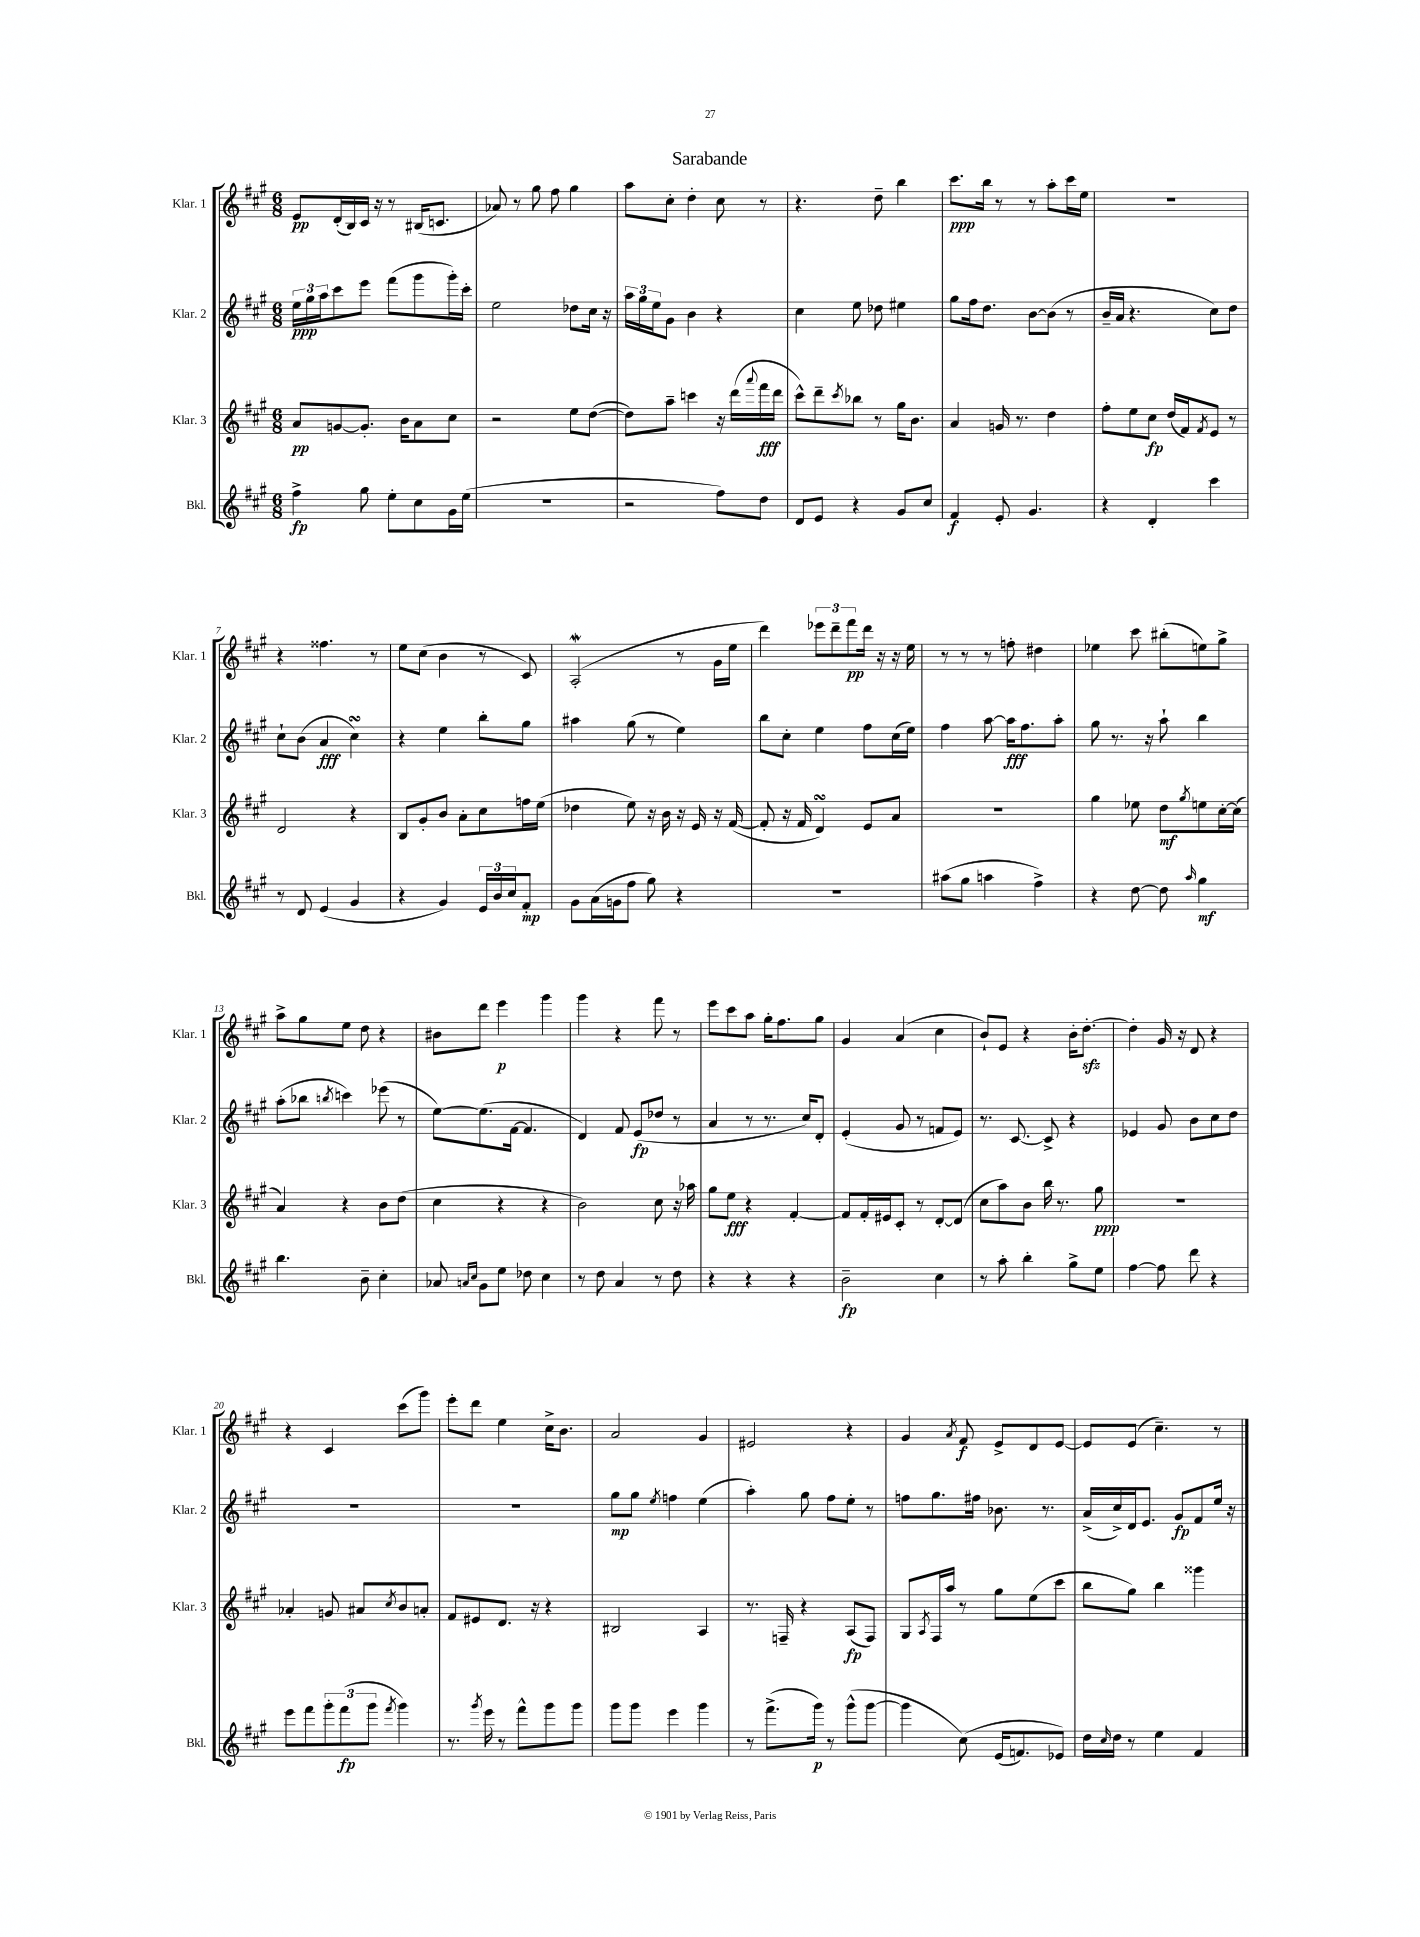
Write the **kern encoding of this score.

**kern	**kern	**kern	**kern
*staff4	*staff3	*staff2	*staff1
*clefG2	*clefG2	*clefG2	*clefG2
*k[f#c#g#]	*k[f#c#g#]	*k[f#c#g#]	*k[f#c#g#]
*M6/8	*M6/8	*M6/8	*M6/8
4ff#^	8a	24ee	8e
.	.	24gg#	.
.	.	24aa	.
.	[8g	8ccc#	(16d'
.	.	.	16B)
8gg#	8.g']	8eee	16c#
.	.	.	16r
8ee'	.	(8fff#	8r
.	16b	.	.
8cc#	8a	8ggg#	(16B#
.	.	.	8.c
16g#	8cc#	16ggg#')	.
(16ee	.	16ccc#'	.
=	=	=	=
2.r	2r	2ee	8a-)
.	.	.	8r
.	.	.	8gg#
.	.	.	8ff#
.	8ee	8dd-	4gg#
.	([8dd	16cc#	.
.	.	16r	.
=	=	=	=
2r	8dd])	24aa	8aa
.	.	24gg#	.
.	.	24ee	.
.	8aa~	8g#	8cc#'
.	4ccc	4b	4dd'
8ff#)	16r	4r	8cc#
.	(16ddd	.	.
.	8qqaaa	.	.
8dd	16fff#	.	8r
.	16ddd	.	.
=	=	=	=
8d	8ccc#^^)	4cc#	4.r
8e	8ddd~	.	.
.	8qccc#	.	.
4r	8bb-	8ee	.
.	8r	8dd-	8dd~
8g#	16gg#	4ee#	4bb
.	8.b	.	.
8cc#	.	.	.
=	=	=	=
4f#	4a	8gg#	8.ccc#
.	.	16ff#	.
.	.	8.dd	16bb
8e'	16g	.	8r
.	8.r	.	.
4.g#	.	[8b	8r
.	4dd	(8b]	8aa'
.	.	8r	16ccc#
.	.	.	16ee
=	=	=	=
4r	8ff#'	16b~	2.r
.	.	16a	.
.	8ee	4.r	.
4d'	8cc#	.	.
.	(16dd	.	.
.	16f#)	.	.
.	8qf#	.	.
4ccc#	8e	8cc#)	.
.	8r	8dd	.
=	=	=	=
8r	2d	8cc#`	4r
8d	.	(8b	.
(4e	.	4a	4.ff##
4g#	4r	4cc#)	.
.	.	.	8r
=	=	=	=
4r	8B	4r	8ee
.	8g#'	.	(8cc#
4g#)	8b	4ee	4b
.	8a'	.	.
24e	8cc#	8bb'	8r
24b	.	.	.
24cc#	.	.	.
8f#'	16ff	8gg#	8c#)
.	(16ee	.	.
=	=	=	=
8g#	4dd-	4aa#	(2A'
(16a	.	.	.
16g	.	.	.
8ff#	8ee)	(8gg#	.
8gg#)	16r	8r	.
.	16b	.	.
4r	16r	4ee)	8r
.	16e	.	.
.	16r	.	16g#
.	([16f#	.	16ee
=	=	=	=
2.r	8f#']	8bb	4ddd)
.	16r	8cc#'	.
.	16f#	.	.
.	4d)	4ee	12eee-
.	.	.	12ddd~
.	.	.	12fff#
.	8e	8ff#	16ddd
.	.	.	16r
.	8a	(16cc#	16r
.	.	16ee)	16ee
=	=	=	=
(8aa#	2.r	4ff#	8r
8gg#	.	.	8r
4aa	.	[8aa	8r
.	.	16aa]	8ff'
.	.	8.ff#	.
4ff#^)	.	.	4dd#
.	.	8aa'	.
=	=	=	=
4r	4gg#	8gg#	4ee-
.	.	8.r	.
[8dd	8ee-	.	8ccc#
.	.	16r	.
8dd]	8dd	8aa`	(8bb#'
16qqaa	8qgg#	.	.
4gg#	8ee	4bb	8ee)
.	[16cc#'	.	8gg#^
.	(16cc#]	.	.
=	=	=	=
4.bb	4a)	(8aa'	8aa^
.	.	8bb-	8gg#
.	.	8qbb	.
.	4r	4ccc)	8ee
8b~	.	.	8dd
4cc#'	8b	(8eee-	4r
.	(8dd	8r	.
=	=	=	=
8a-	4cc#	[8ee)	8b#
16qqa	.	.	.
16qqcc#	.	.	.
8g#	.	(8.ee]	8ddd
8ee	4r	.	4eee
.	.	[16f#	.
8dd-	.	4.f#]	.
4cc#	4r	.	4ggg#
=	=	=	=
8r	2b)	4d)	4ggg#
8dd	.	.	.
4a	.	8f#	4r
.	.	(8e	.
8r	8cc#	8dd-	8fff#
8dd	16r	8r	8r
.	16aa-	.	.
=	=	=	=
4r	8gg#	4a	8eee
.	8ee	.	8ccc#
4r	4r	8r	8aa
.	.	8.r	16gg#'
.	.	.	8.ff#
4r	[4f#'	.	.
.	.	16cc#)	.
.	.	8d'	8gg#
=	=	=	=
2b~	8f#]	(4e'	4g#
.	16f#'	.	.
.	16e#	.	.
.	8c#'	8g#	(4a
.	8r	8r	.
4cc#	[8d'	8f	4cc#
.	(8d]	8e)	.
=	=	=	=
8r	8cc#	8.r	8b`)
8aa'	8aa)	.	8e
.	.	[8.c#	.
4bb'	8b	.	4r
.	16bb	8c#^]	.
.	8.r	.	.
8gg#^	.	4r	16b'
.	.	.	[8.dd'
8ee	8gg#	.	.
=	=	=	=
[4ff#	2.r	4e-	4dd']
8ff#]	.	8g#	16g#
.	.	.	16r
8ddd	.	8b	8d
4r	.	8cc#	4r
.	.	8dd	.
=	=	=	=
8eee	4a-'	2.r	4r
8fff#	.	.	.
12ggg#'	8g	.	4c#
(12fff#	.	.	.
.	8a#	.	.
12ggg#	.	.	.
8qfff#	8qcc#	.	.
4ggg#)	8b	.	(8ccc#
.	8a'	.	8ggg#)
=	=	=	=
8.r	8f#	2.r	8eee'
.	8e#	.	8ddd
8qggg#	.	.	.
16eee	.	.	.
8r	8.d	.	4ee
8fff#^^	.	.	.
.	16r	.	.
8ggg#	4r	.	16cc#^
.	.	.	8.b
8ggg#	.	.	.
=	=	=	=
8ggg#	2B#	8gg#	2a
8ggg#	.	8gg#	.
.	.	8qee	.
4eee	.	4ff	.
4ggg#	4A	(4ee	4g#
=	=	=	=
8r	8.r	4aa')	2e#
(8.fff#^	.	.	.
.	16F~	.	.
.	4r	8gg#	.
16ggg#)	.	.	.
8r	.	8ff#	.
(8ggg#^^	(8A	8ee'	4r
[8ggg#	8F)	8r	.
=	=	=	=
4ggg#]	8G#	8ff	4g#
.	8qA	.	.
.	16F#	8.gg#	.
.	16aa	.	.
.	.	.	8qa
&(8cc#)	8r	.	8f#
.	.	16ff#	.
(16e	8gg#	8.b-	8e^
8.f)	.	.	.
.	(8ee	.	8d
.	.	8.r	.
8e-&)	8ccc#	.	[8e
=	=	=	=
16dd	8bb	(16a^	8e]
16qqcc#	.	.	.
16dd	.	16cc#^)	.
8r	8gg#)	16d	(8e
.	.	8.e	.
4ee	4bb	.	4.cc#~)
.	.	8g#	.
4f#	4ggg##	8f#	.
.	.	16ee	8r
.	.	16r	.
==	==	==	==
*-	*-	*-	*-
